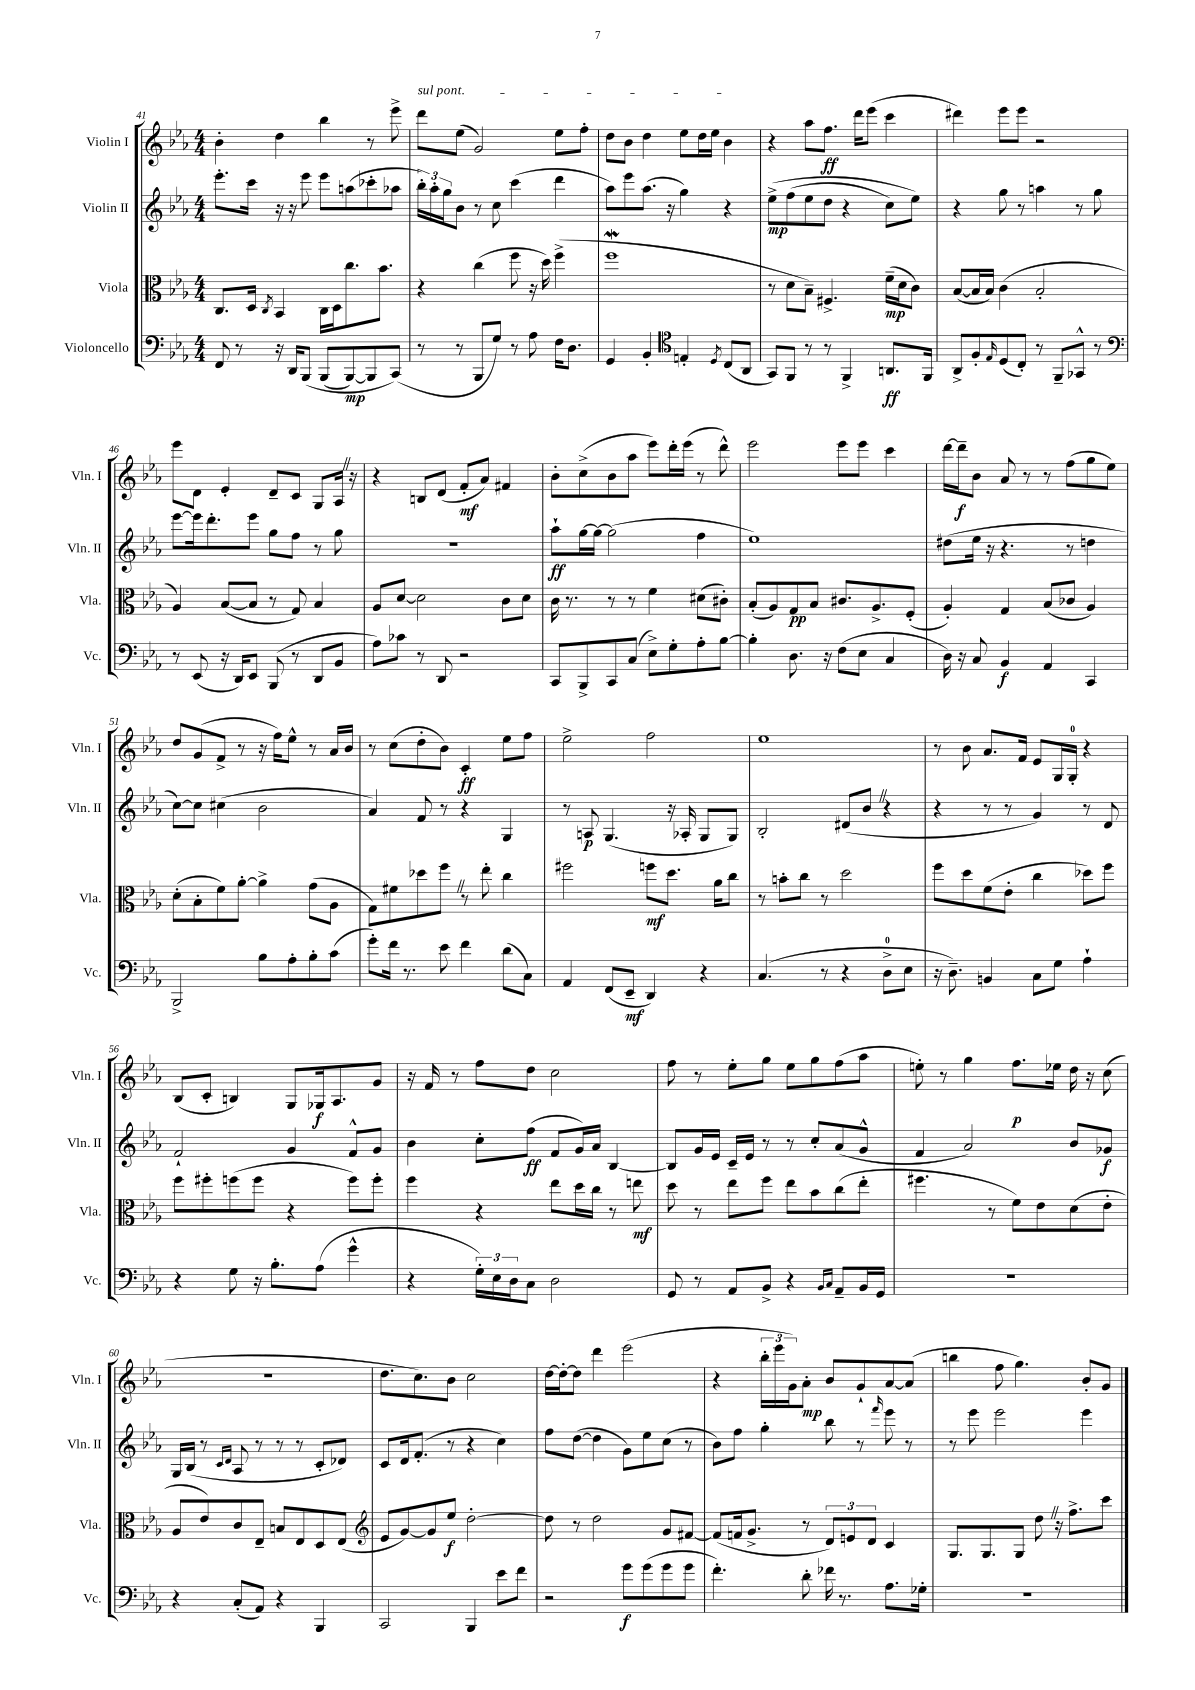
<<
\new StaffGroup <<
\new Staff = "s0" \with { instrumentName = "Violin I" shortInstrumentName = "Vln. I" } {
    \clef treble \key ees \major \numericTimeSignature \time 4/4
    bes'4-. d''4 bes''4 r8 ees'''8-> |
    \once \override TextSpanner.bound-details.left.text = \markup { \italic "sul pont." } d'''8\startTextSpan ees''8( g'2) ees''8 f''8-. |
    d''8 bes'8 d''4 ees''8 d''16 ees''16 bes'4\stopTextSpan |
    r4 aes''8 f''8.\ff d'''16 ees'''8( c'''4 |
    dis'''4) ees'''8 ees'''8 r2 |
    ees'''8 d'8 ees'4-. d'8-- c'8 g8 aes16 \once \override BreathingSign.text = \markup { \musicglyph "scripts.caesura.straight" } \breathe r16 |
    r4 b8 d'8( f'8-.\mf aes'8) fis'4 |
    bes'8-. c''8->( bes'8 aes''8 ees'''8) d'''16-. ees'''16( r8 d'''8-^) |
    ees'''2 ees'''8 ees'''8 c'''4 |
    d'''16~ d'''16--\f bes'8 aes'8 r8 r8 f''8( g''8 ees''8) |
    d''8 g'8( f'8-> r8 r16 f''16) ees''8-^ r8 aes'16 bes'16 |
    r8 c''8( d''8-. bes'8) c'4-.\ff ees''8 f''8 |
    ees''2-> f''2 |
    ees''1 |
    r8 bes'8 aes'8. f'16 ees'8 g16 g16-0-. r4 |
    bes8( c'8-. b4) g8 ges16\f aes8. g'8 |
    r16 f'16 r8 f''8 d''8 c''2 |
    f''8 r8 ees''8-. g''8 ees''8 g''8 f''8( aes''8 |
    e''8-.) r8 g''4 f''8.\p ees''16 d''16 r16 c''8( |
    r1 |
    d''8. c''8.) bes'8 c''2 |
    d''16~ d''16~-. d''8 d'''4 ees'''2( |
    r4 \tuplet 3/2 { bes''16-. ees'''16 g'16) } aes'8-.\mp bes'8 g'8-! aes'8~ aes'8( |
    b''4 f''8 g''4.) bes'8-. g'8 \bar "|." |
}
\new Staff = "s1" \with { instrumentName = "Violin II" shortInstrumentName = "Vln. II" } {
    \clef treble \key ees \major \numericTimeSignature \time 4/4
    ees'''8.-. c'''16 r16 r16 ees'''8 ees'''8 a''8( ces'''8-. aes''8 |
    \tuplet 3/2 { bes''16-.) aes''16-. g''16 } bes'8 r8 c''8 c'''4( d'''4 |
    aes''8) ees'''8 aes''8.( r16 g''4) r4 |
    ees''8->\mp\( f''8( ees''8 d''8 r4 c''8) ees''8\) |
    r4 g''8 r8 a''4 r8 g''8 |
    ees'''8~ ees'''16 d'''8.-. ees'''8 g''8 f''8 r8 g''8 |
    r1 |
    aes''8-!\ff g''16~ g''16~ g''2( f''4 |
    ees''1) |
    dis''8( ees''16 r16 r4. r8 d''4 |
    c''8~) c''8 cis''4( bes'2 |
    aes'4) f'8 r8 r4 g4 |
    r8 a8\p g4.( r16 aes16-. g8 g8) |
    bes2-. dis'8( bes'8 \once \override BreathingSign.text = \markup { \musicglyph "scripts.caesura.straight" } \breathe r4 |
    r4 r8 r8 g'4) r8 d'8 |
    f'2-! g'4 f'8-^ g'8 |
    bes'4 c''8-. f''8\ff( f'8 g'16) aes'16 bes4~ |
    bes8 g'16 ees'16 c'16-- ees'16 r8 r8 c''8-. aes'8( g'8-^ |
    f'4 aes'2) bes'8 ges'8\f |
    g16 bes16( r8 \grace { c'16 d'16 } aes8 r8 r8 r8 c'8-. des'8) |
    c'8 d'16 f'8.-.( r8 r4 c''4) |
    f''8 d''8~( d''4 g'8) ees''8 c''8( r8 |
    bes'8) f''8 g''4-. bes''8 r8 \grace { f'''16 } ees'''8 r8 |
    r8 ees'''8 ees'''2 ees'''4 \bar "|." |
}
\new Staff = "s2" \with { instrumentName = "Viola" shortInstrumentName = "Vla." } {
    \clef alto \key ees \major \numericTimeSignature \time 4/4
    c8. d16 \acciaccatura { c8 } bes,4 c16 d16 c''8. bes'8. |
    r4 c''4( f''8 r16 d''16) f''4->( |
    f''1\mordent |
    r8 d'8 bes8--) fis4.-> f'16--\mp( d'16 c'8) |
    bes8~( bes16 bes16) c'4( bes2-. |
    aes4) bes8~( bes8 r8 g8) bes4 |
    aes8 d'8~ d'2 c'8 d'8 |
    c'16 r8. r8 r8 f'4 dis'8( cis'8-.) |
    bes8-.( aes8) g8\pp bes8 cis'8. aes8.-> f8-.( |
    aes4-.) g4 bes8( ces'8 aes4) |
    d'8-.( bes8-. f'8) aes'8~-. aes'4-> g'8( aes8 |
    g8) fis'8 des''8 f''8 \once \override BreathingSign.text = \markup { \musicglyph "scripts.caesura.straight" } \breathe r8 ees''8-. c''4 |
    fis''2 f''8\mf d''8. aes'16 c''8 |
    r8 b'8-. c''8 r8 d''2 |
    f''8 d''8 f'8( ees'8-. c''4 des''8) f''8 |
    f''8 fis''8-. f''8( f''8 r4 f''8) f''8-. |
    f''4 r4 ees''8 d''16 c''16 r8 e''8\mf |
    d''8 r8 ees''8 f''8 ees''8 bes'8 c''8( ees''8-. |
    fis''4. r8 f'8) ees'8 d'8( ees'8-. |
    aes8 ees'8) c'8 ees8-- b8 ees8 d8 ees8( |
    \clef treble ees'8 g'8~) g'8 ees''8\f d''2~-. |
    d''8 r8 d''2 g'8 fis'8~ |
    fis'8( f'16 g'8.-> r8 \tuplet 3/2 { d'8) e'8 d'8 } c'4 |
    g8. g8. g8 d''8 \once \override BreathingSign.text = \markup { \musicglyph "scripts.caesura.straight" } \breathe r16 f''8.-> c'''8 \bar "|." |
}
\new Staff = "s3" \with { instrumentName = "Violoncello" shortInstrumentName = "Vc." } {
    \clef bass \key ees \major \numericTimeSignature \time 4/4
    f,8 r8 r16 d,16 bes,,8\( bes,,8( bes,,8~\mp) bes,,8 c,8(\) |
    r8 r8 bes,,8 g8) r8 aes8 f16 d8. |
    g,4 bes,4-. \clef tenor e4-. \acciaccatura { d8 } c8( aes,8 |
    g,8) f,8 r8 r8 f,4-> a,8.\ff f,16 |
    aes,8-> f8-. \grace { ees16 } d8( c8-.) r8 f,8-- ges,8-^ r8 |
    \clef bass r8 ees,8( r16 d,16) ees,8 bes,,8( r8 d,8 bes,8 |
    aes8) ces'8 r8 d,8 r2 |
    c,8 bes,,8-> c,8 c8( ees8->) g8-. aes8-. bes8~ |
    bes4-. d8. r16 f8( ees8 c4 |
    d16) r16 c8 bes,4\f aes,4 c,4 |
    bes,,2-> bes8 aes8-. bes8-. c'8( |
    g'8-.) f'16 r8. ees'8 f'4 d'8( c8) |
    aes,4 f,8( ees,8--\mf d,4) r4 |
    c4.( r8 r4 d8-0-> ees8 |
    r16 d8.--) b,4 c8 g8 aes4-! |
    r4 g8 r16 bes8.-. aes8( g'4-^ |
    r4 \tuplet 3/2 { g16-.) ees16 d16 } c8 d2 |
    g,8 r8 aes,8 bes,8-> r4 \grace { bes,16 c16 } aes,8-- bes,16 g,16 |
    R1 |
    r4 c8-.( aes,8) r4 bes,,4 |
    c,2 bes,,4 ees'8 f'8 |
    r2 g'8\f g'8( g'8 g'8 |
    f'4.-.) d'8-. fes'16 r8. aes8. ges16-. |
    R1 \bar "|." |
}
>>
>>
\layout { \context { \Score currentBarNumber = #41 } }
